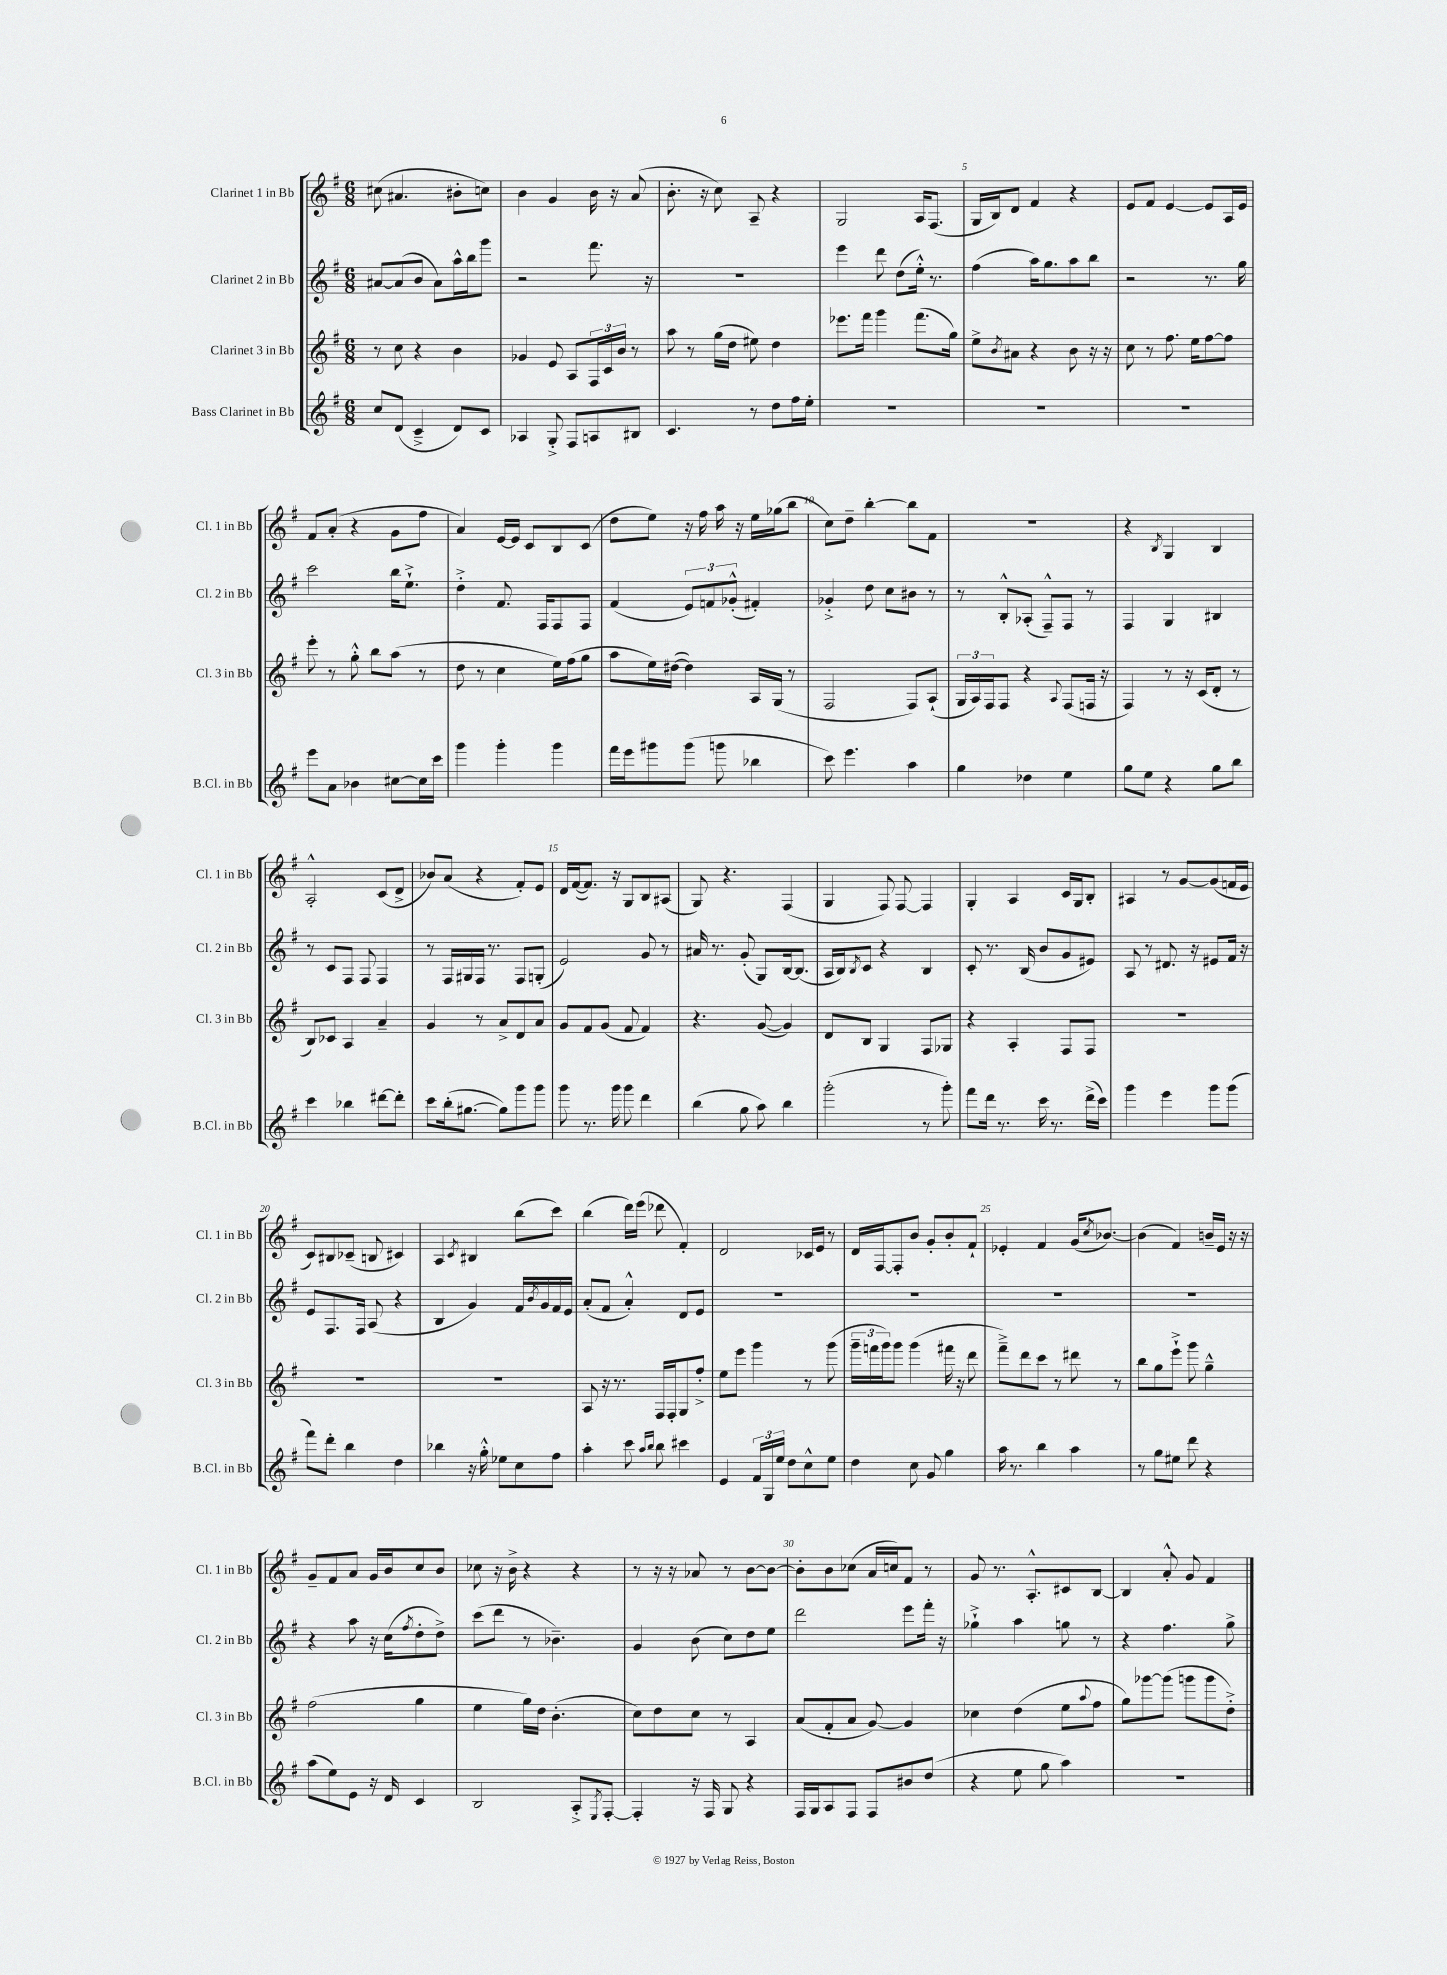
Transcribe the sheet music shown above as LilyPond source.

<<
\new StaffGroup <<
\new Staff = "s0" \with { instrumentName = "Clarinet 1 in Bb" shortInstrumentName = "Cl. 1 in Bb" } {
    \clef treble \key g \major \numericTimeSignature \time 6/8
    cis''8( ais'4. bis'8-. c''8) |
    b'4 g'4 b'16 r16 a'8( |
    b'8.-. r16 c''8) a8-- r4 |
    g2 a16 fis8.( |
    g16 b16) d'8 fis'4 r4 |
    e'8 fis'8 e'4~ e'8 a16 e'16 |
    fis'8 a'8-.( r4 g'8 fis''8 |
    a'4) e'16~ e'16 c'8 b8 c'8( |
    d''8 e''8) r16 fis''16 a''16 r16 e''16 ges''16( b''8 |
    c''8) d''8-- b''4~-. b''8 fis'8 |
    R2. |
    r4 \acciaccatura { b8 } g4 b4 |
    a2-.-^ c'8( d'8-> |
    bes'8) a'8( r4 fis'8-.) e'8 |
    d'16 fis'16~( fis'8.) r16 g8 b8 ais8( |
    g8) r4. fis4( |
    g4 fis8) fis8~ fis4 |
    g4-. a4 c'16 g16 b8-. |
    ais4 r8 g'8~ g'8( f'16 e'16 |
    c'8) bis8 ces'8--( b8 cis'4) |
    a4 \acciaccatura { c'8 } bis4 b''8( c'''8) |
    b''4( d'''16) e'''16( des'''8 fis'4-.) |
    d'2 ces'16 e'16 r8 |
    d'16 fis16~ fis8-. b'8 g'8-. b'8-. fis'8-! |
    ees'4-. fis'4 g'16( \acciaccatura { c''8 } bes'8.~) |
    bes'4( fis'4) b'16-- e'16 r16 r16 |
    g'8-- fis'8 a'8 g'16 b'16 c''8 b'8 |
    ces''8 r16 b'16-> r4 r4 |
    r8 r16 r16 aes'8 r8 b'8~ b'8~ |
    b'8-. b'8 ces''8( a'16 c''16) fis'8 r8 |
    g'8 r8. a8.-.-^ cis'8 b8~ |
    b4 a'8-.-^ g'8 fis'4 \bar "|." |
}
\new Staff = "s1" \with { instrumentName = "Clarinet 2 in Bb" shortInstrumentName = "Cl. 2 in Bb" } {
    \clef treble \key g \major \numericTimeSignature \time 6/8
    ais'8~ ais'8( b'8 ais'8) a''16-^ b''16 g'''8 |
    r2 fis'''8. r16 |
    R2. |
    e'''4 d'''8 d''8( e''16-.-^) r8. |
    fis''4( a''16) g''8. a''8 b''8 |
    r2 r8. g''16 |
    c'''2 b''16 e''8.-!-> |
    d''4-.-> fis'8. fis16 fis8 fis8 |
    fis'4( \tuplet 3/2 { e'8) f'8 ges'8-.-^( } fis'4-.) |
    ges'4-.-> d''8 c''8 bis'8 r8 |
    r8 b8-.-^ aes8-.( fis8---^) fis8 r8 |
    fis4 g4 bis4 |
    r8 c'8 fis8 fis8 fis4 |
    r8 fis16 gis16 fis16 r8. fis8 g8-.( |
    e'2) g'8 r8 |
    ais'16 r8. g'8-.( g8) b16~ b8.( |
    a16 b16) \acciaccatura { b8 } c'8 r4 b4 |
    c'8-. r8. b16( b'8 g'8 eis'8) |
    a8 r8 dis'8. r16 eis'8 fis'16 r16 |
    e'8 fis8. fis16 a8( r4 |
    b4 g'4) fis'16 \acciaccatura { b'8 } g'16 fis'16 e'16 |
    a'8-.( fis'8 a'4-.-^) d'8 e'8 |
    R2. |
    R2. |
    R2. |
    R2. |
    r4 a''8 r16 c''16( \acciaccatura { fis''8 } d''8-. d''8->) |
    c'''8( d'''8 r8 bes'4.--) |
    g'4 b'8( c''8) d''8 e''8 |
    d'''2 e'''8 fis'''16-. r16 |
    ges''4-!-> a''4 g''8 r8 |
    r4 fis''4. g''8-> \bar "|." |
}
\new Staff = "s2" \with { instrumentName = "Clarinet 3 in Bb" shortInstrumentName = "Cl. 3 in Bb" } {
    \clef treble \key g \major \numericTimeSignature \time 6/8
    r8 c''8 r4 b'4 |
    ges'4 e'8 a8 \tuplet 3/2 { fis16 c'16 b'16 } r8 |
    a''8 r8 g''16( d''16 eis''8) d''4 |
    ees'''8. fis'''16 g'''4 fis'''8.( g''16) |
    e''8-> \acciaccatura { b'8 } ais'8 r4 b'8 r16 r16 |
    c''8 r8 fis''8. e''16 fis''8~ fis''8 |
    e'''8-. r8 g''8-.-^ b''8 a''8( r8 |
    d''8 r8 c''4 e''16) fis''16( g''8 |
    a''8 e''16) dis''16~( dis''4) a16 g16( r8 |
    fis2 fis8) a8-!( |
    \tuplet 3/2 { g16 a16) fis16 } fis8 r4 \appoggiatura { a8 } fis8( f16 r16 |
    fis4) r8 r16 c'16( d'8-. r8 |
    b8) ces'8 a4 a'4-- |
    g'4 r8 a'8-> d'8 a'8 |
    g'8 fis'8 g'8( fis'8 fis'4) |
    r4. g'8~( g'4) |
    d'8 b8 g4 fis8 ges8 |
    r4 a4-. fis8 fis8 |
    R2. |
    R2. |
    R2. |
    a8 r16 r8. fis16 fis16-. g8 fis''8-.-> |
    e''8 e'''8 g'''4 r8 g'''8( |
    \tuplet 3/2 { g'''16-- f'''16 g'''16) } g'''8 g'''4( fis'''16 r16 d'''8 |
    fis'''8--->) d'''8 c'''8 r8 dis'''8 r8 |
    b''8 g''8 e'''8-!-> g'''8 g''4---^ |
    fis''2( g''4 |
    e''4 g''16) d''16 b'4.-.( |
    c''8) d''8 c''8 r8 a4 |
    a'8( fis'8-. a'8 g'8~) g'4 |
    ces''4 d''4( e''8 \appoggiatura { a''8 } fis''8 |
    g''8) ges'''8~ ges'''8( g'''8 g'''8 d''8-.->) \bar "|." |
}
\new Staff = "s3" \with { instrumentName = "Bass Clarinet in Bb" shortInstrumentName = "B.Cl. in Bb" } {
    \clef treble \key g \major \numericTimeSignature \time 6/8
    c''8 d'8( c'4---> d'8) c'8 |
    aes4 g8-.-> fis8 a8 bis8 |
    c'4. r8 d''8 fis''16 e''16-. |
    R2. |
    R2. |
    R2. |
    e'''8 a'8 bes'4 cis''8~ cis''16 c'''16 |
    g'''4 g'''4-. g'''4 |
    fis'''16 e'''16 gis'''8 gis'''8( g'''8 bes''4 |
    c'''8) e'''4. a''4 |
    g''4 des''4 e''4 |
    g''8 e''8 r4 g''8 b''8 |
    c'''4 bes''4 dis'''8~ dis'''8-. |
    c'''8 b''16-.( gis''8.~ gis''8) g'''8 g'''8 |
    g'''8 r8. g'''16 g'''8 d'''4 |
    b''4( g''8 a''8) b''4 |
    g'''2-.( r8 g'''8-.) |
    fis'''8 d'''16 r8. c'''16 r8. d'''16->( c'''16) |
    g'''4 e'''4 g'''8 g'''8( |
    fis'''8) d'''8-. b''4 d''4 |
    bes''4 r16 g''16-.-^ ees''8 c''8 fis''8 |
    a''4-. c'''8 \grace { a''16 b''16 } b''8 cis'''4 |
    e'4 \tuplet 3/2 { fis'16 g16 e''16 } d''8 c''8-^ e''8 |
    d''4 c''8 g'8 g''4 |
    a''16 r8. b''4 a''4 |
    r8 g''8 eis''8 d'''8 r4 |
    a''8( e''8) e'8 r16 d'16 c'4 |
    b2 a8-.-> \acciaccatura { e8 } fis8~-. |
    fis4-. r16 fis16 g8 r4 |
    fis16 g16 a8 fis8 fis8 bis'8 d''8( |
    r4 e''8 g''8 a''4) |
    R2. \bar "|." |
}
>>
>>
\layout { \context { \Score \override BarNumber.break-visibility = ##(#f #t #t) barNumberVisibility = #(every-nth-bar-number-visible 5) } }
